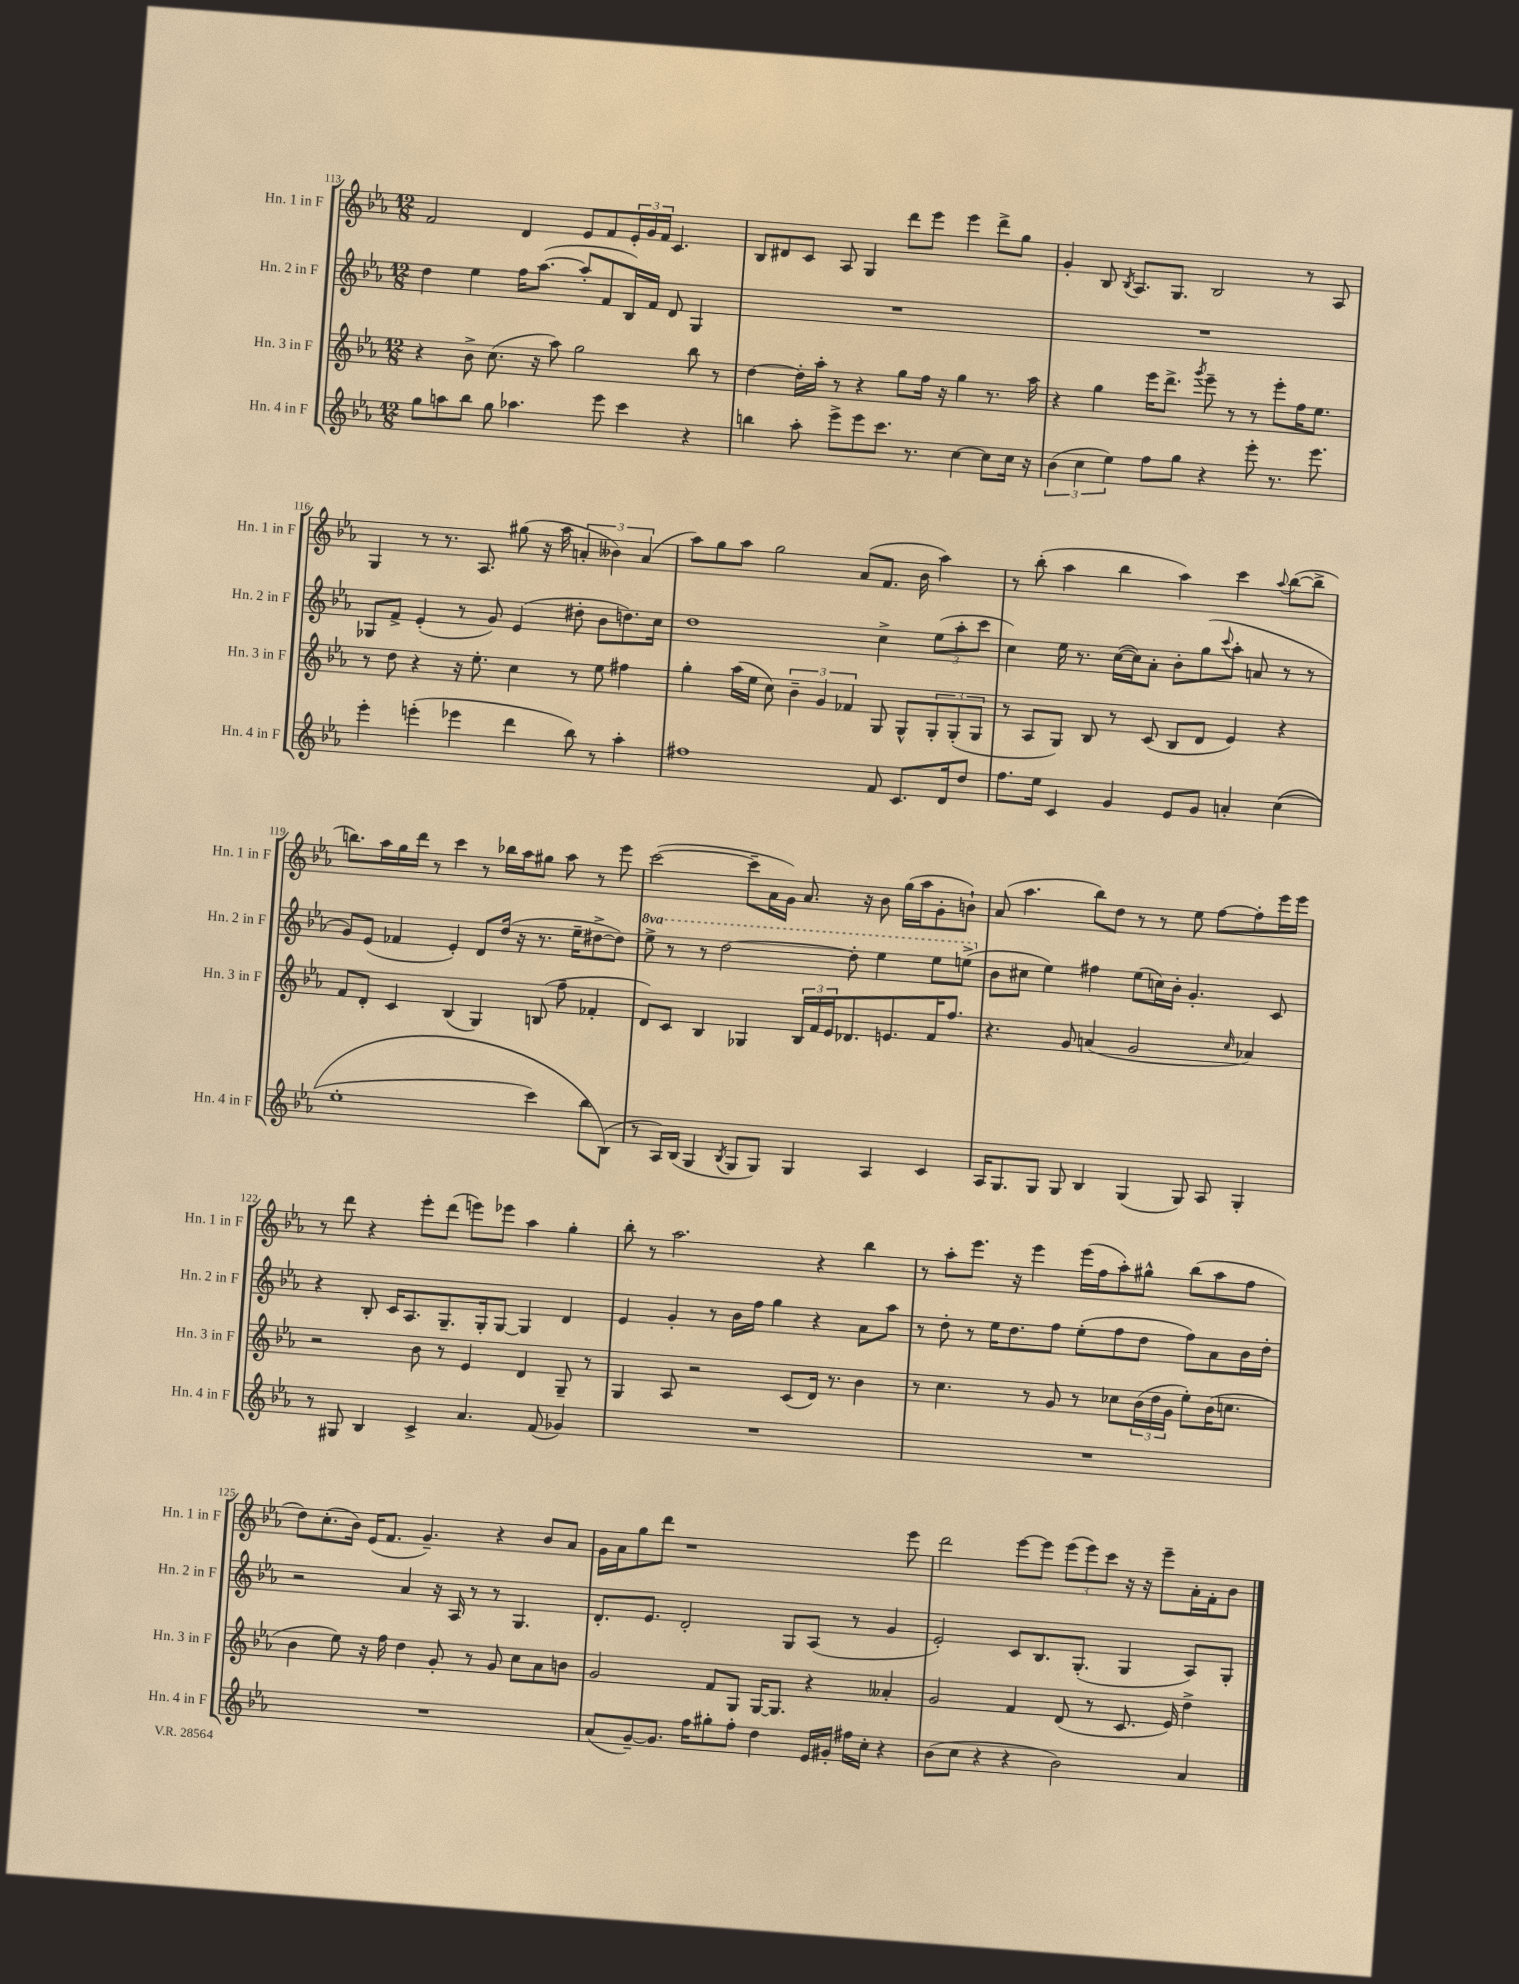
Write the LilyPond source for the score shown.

<<
\new StaffGroup <<
\new Staff = "s0" \with { instrumentName = "Hn. 1 in F" shortInstrumentName = "Hn. 1 in F" } {
    \clef treble \key ees \major \numericTimeSignature \time 12/8
    f'2 d'4 ees'8 f'8 \tuplet 3/2 { ees'16-. g'16 f'16 } c'4. |
    bes8 dis'8 c'8 aes8 g4 d'''8 ees'''8 ees'''4 d'''8-> g''8 |
    g'4-. bes8 \acciaccatura { bes8 } aes8. g8. bes2 r8 aes8 |
    g4 r8 r8. aes8. gis''8( r16 aes''16 \tuplet 3/2 { a'4-. beses'4) a'4( } |
    aes''8) g''8 aes''8 g''2 aes'8( f'8. bes'16 aes''4) |
    r8 bes''8-.( aes''4 bes''4 aes''4) c'''4 \appoggiatura { aes''8 } bes''8~( bes''8-> |
    b''8.) aes''16 g''16 d'''16 r8 c'''4 r8 bes''16 aes''16 gis''8 aes''8 r8 ees'''8 |
    c'''2~( c'''8-- aes'16 g'16) aes'8. r16 bes'8 g''16( aes''16 g'8-. b'8-!) |
    aes'8( aes''4. bes''8) d''8 r8 r8 ees''8 f''8~ f''8-. ees'''16 ees'''16 |
    r8 d'''8 r4 ees'''8-. d'''8( e'''8) ees'''8 aes''4 g''4-. |
    bes''8-. r8 aes''2. r4 bes''4 |
    r8 aes''8-. ees'''8. r16 ees'''4 ees'''16( f''16 aes''8-.) gis''8-^ bes''8( aes''8 f''8 |
    d''8) c''8.-.( bes'16) ees'16( f'8. g'4.--) r4 bes'8 aes'8 |
    g'16 aes'16 g''8 d'''8 r1 ees'''8 |
    d'''2 ees'''8~ ees'''8 \tuplet 3/2 { ees'''8( ees'''8) c'''8 } r16 r16 ees'''8-- aes'16-. f'16-. bes'8 \bar "|." |
}
\new Staff = "s1" \with { instrumentName = "Hn. 2 in F" shortInstrumentName = "Hn. 2 in F" } {
    \clef treble \key ees \major \numericTimeSignature \time 12/8 \set Staff.ottavationMarkups = #ottavation-simple-ordinals
    d''4 ees''4 f''16 aes''8.~( aes''8-. f'8 bes16) f'16 d'8 g4 |
    R1. |
    R1. |
    ges8 f'8-> ees'4-.( r8 g'8) ees'4( dis''8-. bes'8 d''8.) c''16 |
    d''1 c''4-> \tuplet 3/2 { ees''8( aes''8-. c'''8 } |
    c''4) ees''16 r8. c''16~( c''16) aes'8-. bes'8-. g''8( \appoggiatura { c'''8 } aes''8-. a'8 r8 r8 |
    g'8) ees'8( fes'4 ees'4-.) d'8 d''16( r16 r8. ees''16-- dis''8~-> dis''8) |
    \ottava #1 ees'''8-> r8 r8 d'''2~ d'''8-. ees'''4 ees'''8 e'''8->( \ottava #0 |
    bes'8 cis''8 ees''4) fis''4 ees''8( c''16) bes'16-. g'4.-. c'8 |
    r4 bes8-. c'16 aes8. g8.-- g16-. g8~ g4 d'4 |
    ees'4 g'4-. r8 bes'16 f''16 g''4 r4 aes'8 aes''8 |
    r8 d''8-. r8 ees''16 d''8. f''8 ees''8-.( f''8 d''8 f''8) aes'8 bes'16 d''16-. |
    r2 aes'4 r16 aes16 r8 r8 g4. |
    d'8.-. ees'8. d'2-. g8 aes8( r8 g'4 |
    ees'2-.) c'8 bes8. g8.-.( g4 aes8) g8-. \bar "|." |
}
\new Staff = "s2" \with { instrumentName = "Hn. 3 in F" shortInstrumentName = "Hn. 3 in F" } {
    \clef treble \key ees \major \numericTimeSignature \time 12/8
    r4 bes'8-> c''8.( r16 aes''8) g''2 bes''8 r8 |
    d''4~ d''16-. aes''16-. r8 r4 g''8 f''16 r16 g''4 r8. aes''16 |
    r4 g''4 ees'''16 d'''8.-> \acciaccatura { g'''8 } ees'''8-- r8 r8 ees'''8-. f''16 ees''8. |
    r8 d''8 r4 r16 ees''8.-. c''4 r8 ees''8 fis''4 |
    g''4-. aes''16( ees''16 c''8) \tuplet 3/2 { bes'4-- g'4 fes'4 } g8 g8-^ \tuplet 3/2 { g8-. g8-.( g8 } |
    r8 aes8 g8) bes8 r8 c'8( bes8 d'8 ees'4) r4 |
    f'8 d'8-. c'4 bes4( g4) b8( f''8-- fes'4-. |
    d'8) c'8 bes4 ges4 \tuplet 3/2 { bes16 f'16 ees'16 } des'8. e'8. f'16 f''8. |
    r4. g'8 a'4( g'2 \grace { c''16 } aes'4) |
    r2 bes'8 r8 ees'4 d'4 g8-- r8 |
    g4 aes8 r2 c'8( d'16) r8. bes'4 |
    r8 c''4. r8 g'8 r8 ces''8 \tuplet 3/2 { bes'16( d''16 g'16 } ees''8-.) bes'16( c''8. |
    bes'4 ees''8) r16 f''16 d''4 g'8-. r8 g'8 c''8 aes'8 b'8 |
    g'2 f'8 g8 g16~ g8. r4 aeses'4-. |
    g'2 f'4 d'8( r8 c'8. ees'16) d''4-> \bar "|." |
}
\new Staff = "s3" \with { instrumentName = "Hn. 4 in F" shortInstrumentName = "Hn. 4 in F" } {
    \clef treble \key ees \major \numericTimeSignature \time 12/8
    g''8 a''8 bes''8 g''8 aes''4. ees'''8 c'''4 r4 |
    b''4 aes''8-. ees'''8-> ees'''8 c'''8. r8. c''4~ c''8 c''16 r16 |
    \tuplet 3/2 { bes'4( c''4 ees''4) } f''8 g''8 r4 ees'''8-. r8. ees'''8. |
    ees'''4-. e'''4-.( ees'''4 d'''4 bes''8) r8 aes''4-. |
    fis''1 f'8 c'8. d'16 d''8 |
    f''8. ees''16 c'4 g'4 ees'8 g'8 a'4-. c''4(\( |
    ees''1-. c'''4) bes''8 bes8(\) |
    r8 aes16) bes16( g4 \acciaccatura { bes8 } g8 g8) g4 aes4 c'4 |
    aes16 g8. g8 g8 bes4 g4( g8) aes8 g4-. |
    r8 gis8 bes4 c'4-> aes'4. f'8( ges'4) |
    R1. |
    R1. |
    R1. |
    aes'8( g'8~--) g'8. f''16 gis''8-. f''8-. d''4 ees'16 gis'16-. fis''16 c''16-. r4 |
    bes'8( c''8 r4 r4 bes'2) aes'4 \bar "|." |
}
>>
>>
\layout { \context { \Score currentBarNumber = #113 } }
